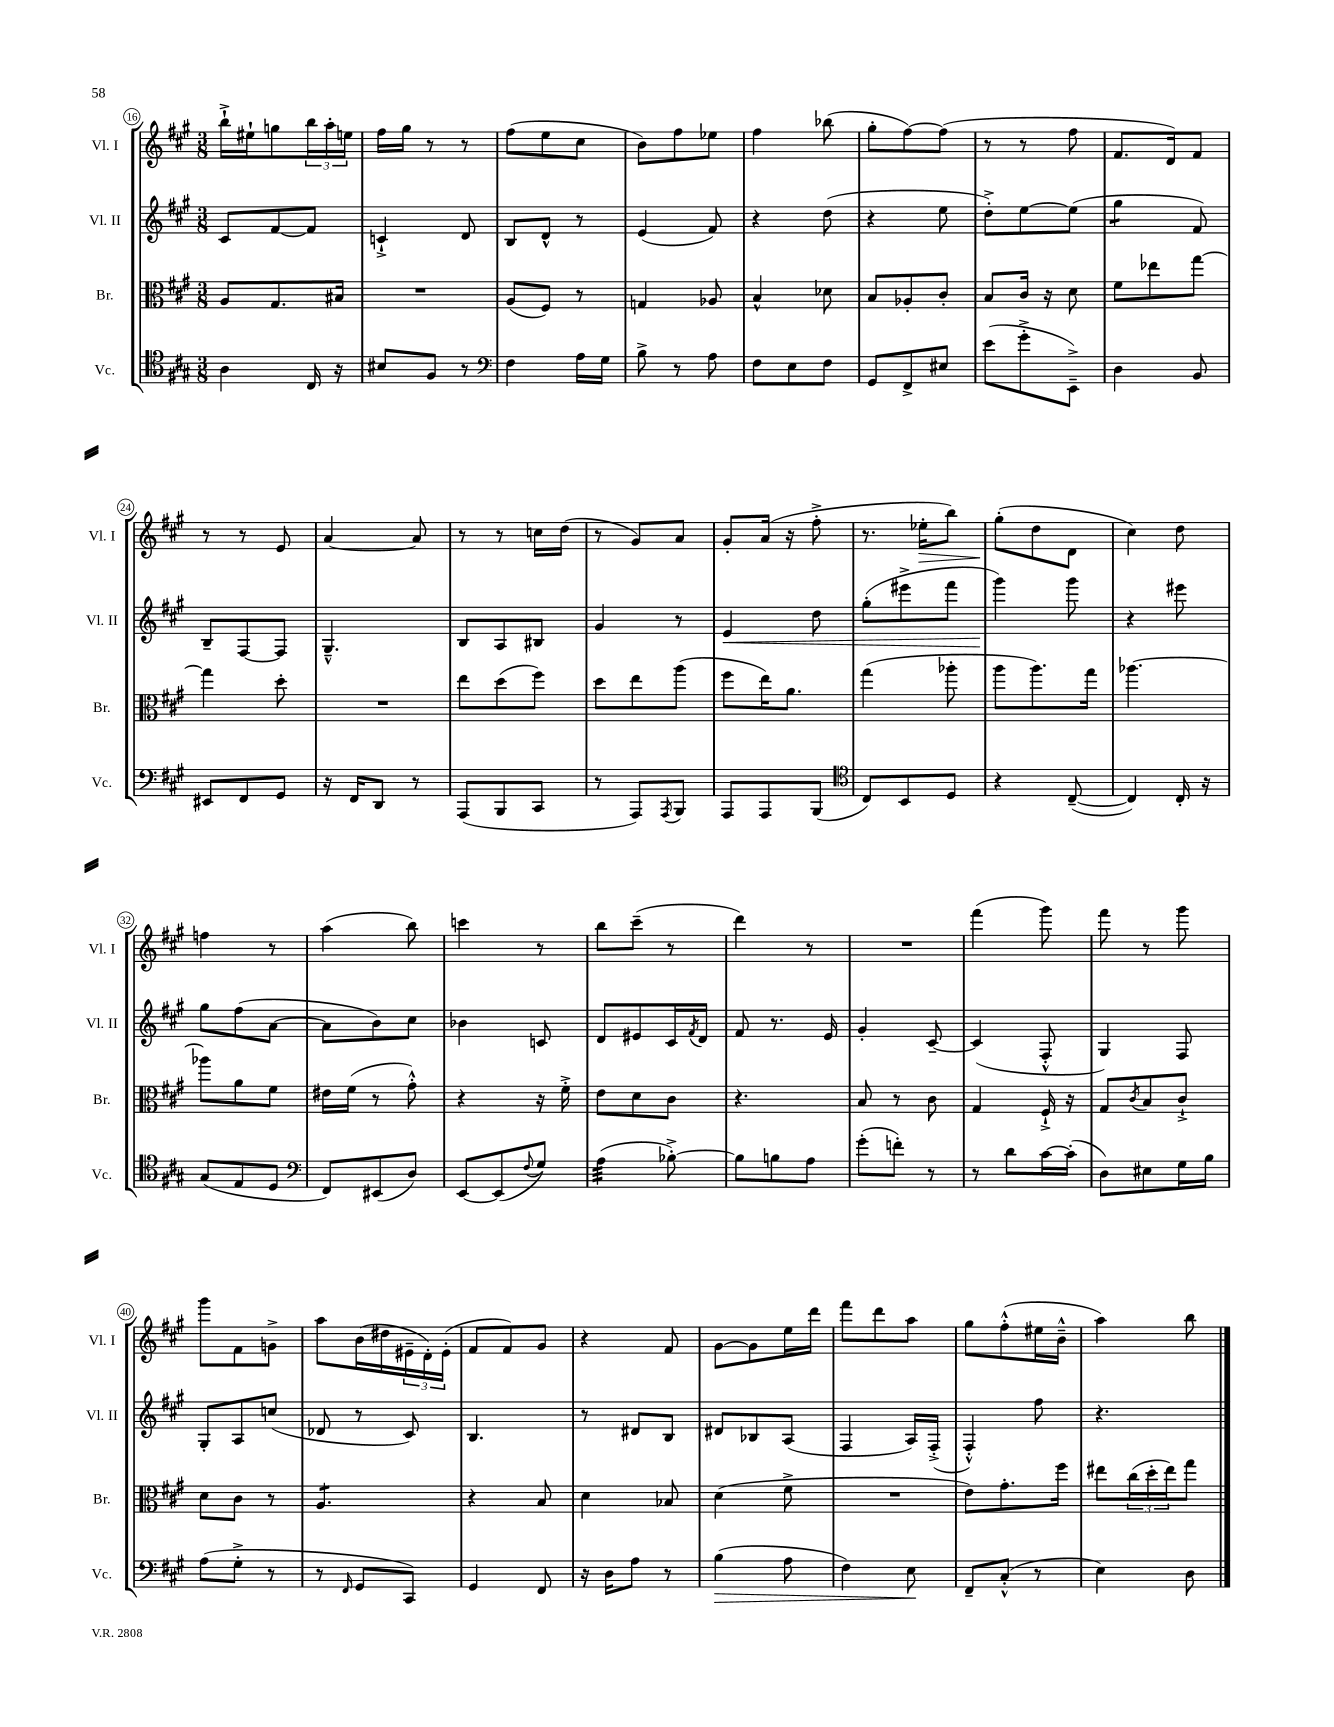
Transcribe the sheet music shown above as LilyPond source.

<<
\new StaffGroup <<
\new Staff = "s0" \with { instrumentName = "Vl. I" shortInstrumentName = "Vl. I" } {
    \clef treble \key a \major \numericTimeSignature \time 3/8
    b''16-!-> eis''16-! g''8 \tuplet 3/2 { b''16 a''16-. e''16 } |
    fis''16 gis''16 r8 r8 |
    fis''8( e''8 cis''8 |
    b'8) fis''8 ees''8 |
    fis''4 bes''8( |
    gis''8-. fis''8~) fis''8( |
    r8 r8 fis''8 |
    fis'8. d'16) fis'8 |
    r8 r8 e'8 |
    a'4~ a'8 |
    r8 r8 c''16 d''16( |
    r8 gis'8) a'8 |
    gis'8-. a'16( r16 fis''8-.-> |
    r8. ees''16-.\> b''8) |
    gis''8-.\!( d''8 d'8 |
    cis''4) d''8 |
    f''4 r8 |
    a''4( b''8) |
    c'''4 r8 |
    b''8 cis'''8--( r8 |
    d'''4) r8 |
    R4. |
    fis'''4( gis'''8) |
    fis'''8 r8 gis'''8 |
    gis'''8 fis'8 g'8-> |
    a''8 b'16( dis''16 \tuplet 3/2 { eis'16-- d'16-.) eis'16-.( } |
    fis'8 fis'8) gis'8 |
    r4 fis'8 |
    gis'8~ gis'8 e''16 d'''16 |
    fis'''8 d'''8 a''8 |
    gis''8 fis''8-.-^( eis''16 b'16---^ |
    a''4) b''8 \bar "|." |
}
\new Staff = "s1" \with { instrumentName = "Vl. II" shortInstrumentName = "Vl. II" } {
    \clef treble \key a \major \numericTimeSignature \time 3/8
    cis'8 fis'8~ fis'8 |
    c'4-!-> d'8 |
    b8 d'8-^ r8 |
    e'4( fis'8) |
    r4 d''8( |
    r4 e''8 |
    d''8-.->) e''8~ e''8( |
    gis''4:8 fis'8) |
    b8-- fis8~ fis8 |
    gis4.---^ |
    b8 a8 bis8 |
    gis'4 r8 |
    e'4\< d''8 |
    gis''8-.( eis'''8-> fis'''8 |
    gis'''4\!) gis'''8 |
    r4 eis'''8 |
    gis''8 fis''8( a'8~ |
    a'8 b'8) cis''8 |
    bes'4 c'8 |
    d'8 eis'8 cis'16 \acciaccatura { fis'8 } d'16 |
    fis'8 r8. e'16 |
    gis'4-. cis'8~-- |
    cis'4( fis8-.-^ |
    gis4) fis8 |
    gis8-. a8 c''8( |
    des'8 r8 cis'8) |
    b4. |
    r8 dis'8 b8 |
    dis'8 bes8 a8( |
    fis4 a16) fis16-.->( |
    fis4-.-^) fis''8 |
    r4. \bar "|." |
}
\new Staff = "s2" \with { instrumentName = "Br." shortInstrumentName = "Br." } {
    \clef alto \key a \major \numericTimeSignature \time 3/8
    a8 gis8. bis16 |
    R4. |
    a8( fis8) r8 |
    g4 aes8 |
    b4-^ des'8 |
    b8 aes8-. cis'8-. |
    b8 cis'16 r16 d'8 |
    fis'8 ees''8 gis''8~ |
    gis''4 d''8-. |
    R4. |
    e''8 d''8( fis''8) |
    d''8 e''8 a''8( |
    fis''8 e''16) a'8. |
    gis''4( aes''8-. |
    a''8 a''8.) gis''16 |
    aes''4.~ |
    aes''8 a'8 fis'8 |
    eis'16 fis'16( r8 gis'8-.-^) |
    r4 r16 fis'16-.-> |
    e'8 d'8 cis'8 |
    r4. |
    b8 r8 cis'8 |
    gis4 fis16-!-> r16 |
    gis8 \acciaccatura { cis'8 } b8 cis'8-!-> |
    d'8 cis'8 r8 |
    a4.:8 |
    r4 b8 |
    d'4 bes8 |
    d'4( fis'8-> |
    R4. |
    e'8) gis'8.-. fis''16 |
    eis''8 \tuplet 3/2 { cis''16( d''16-. eis''16) } gis''8 \bar "|." |
}
\new Staff = "s3" \with { instrumentName = "Vc." shortInstrumentName = "Vc." } {
    \clef tenor \key a \major \numericTimeSignature \time 3/8
    a4 cis16 r16 |
    bis8 fis8 r8 |
    \clef bass fis4 a16 gis16 |
    b8-> r8 a8 |
    fis8 e8 fis8 |
    gis,8 fis,8-> eis8 |
    e'8( gis'8-.-> e,8--->) |
    d4 b,8 |
    eis,8 fis,8 gis,8 |
    r16 fis,16 d,8 r8 |
    a,,8( b,,8 cis,8 |
    r8 a,,8) \acciaccatura { a,,8 } b,,8 |
    a,,8 a,,8 b,,8( |
    \clef tenor cis8) b,8 d8 |
    r4 cis8~--( |
    cis4) cis16-. r16 |
    gis8( e8 d8 |
    \clef bass fis,8) eis,8( d8) |
    e,8~ e,8( \appoggiatura { fis8 } gis8) |
    a4:32( bes8~-.->) |
    bes8 b8 a8 |
    gis'8-.( f'8-.) r8 |
    r8 d'8 cis'16~ cis'16-.( |
    d8) eis8 gis16 b16 |
    a8( gis8-.-> r8 |
    r8 \grace { fis,16 } gis,8 cis,8) |
    gis,4 fis,8 |
    r16 d16 a8 r8 |
    b4\>( a8 |
    fis4) e8\! |
    fis,8-- cis8-.-^( r8 |
    e4) d8 \bar "|." |
}
>>
>>
\layout { \context { \Score currentBarNumber = #16 \override BarNumber.stencil = #(make-stencil-circler 0.1 0.3 ly:text-interface::print) } }
